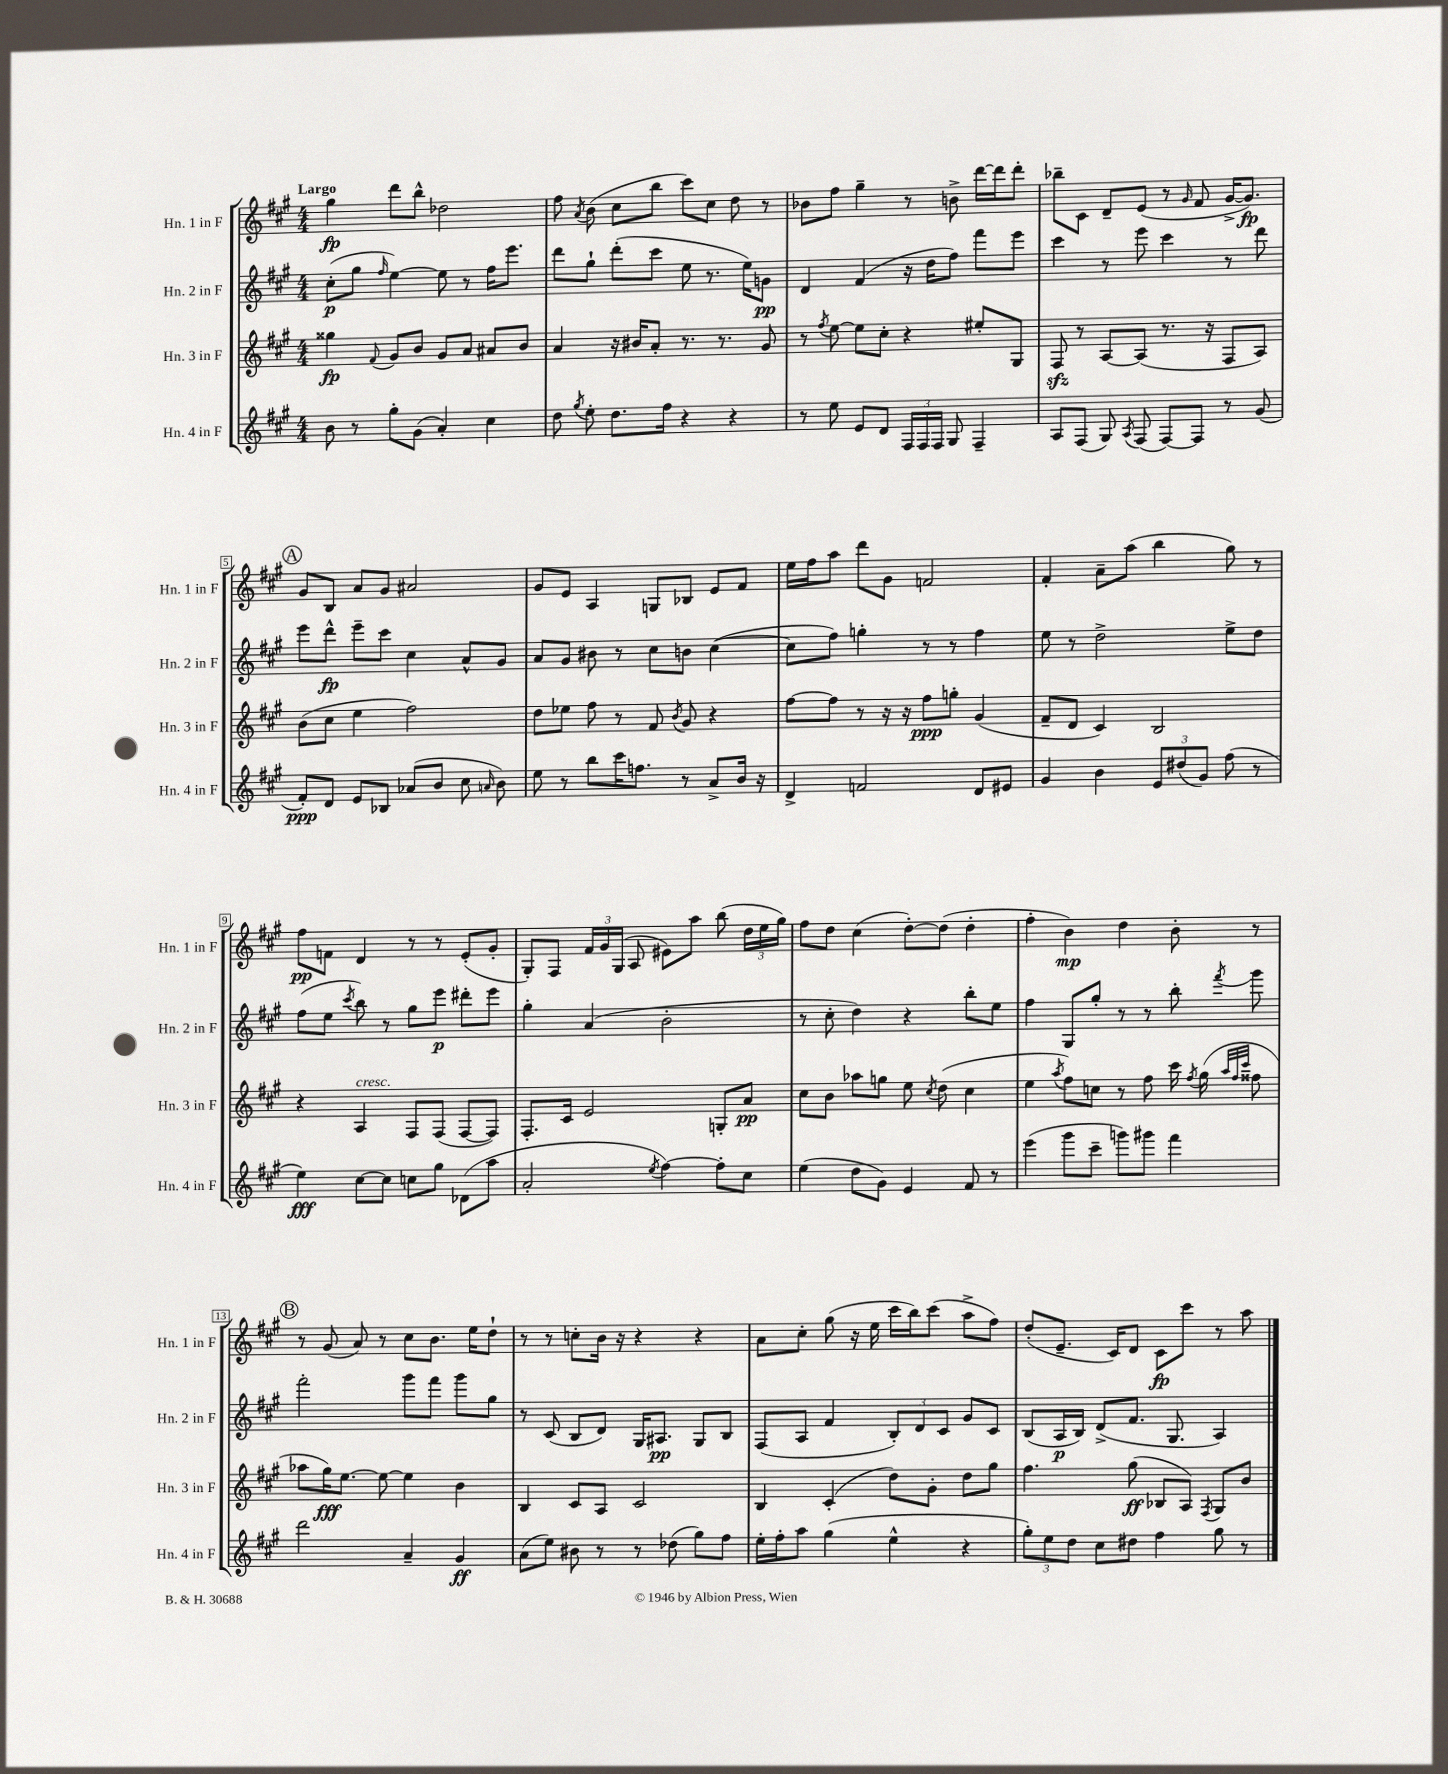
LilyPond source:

<<
\new StaffGroup <<
\new Staff = "s0" \with { instrumentName = "Hn. 1 in F" shortInstrumentName = "Hn. 1 in F" } {
    \clef treble \key a \major \numericTimeSignature \time 4/4 \tempo "Largo"
    \autoBeamOff gis''4\fp d'''8[ b''8]-^ des''2 |
    fis''8 \acciaccatura { a'8 } b'8( cis''8[ b''8] cis'''8[) cis''8] d''8 r8 |
    bes'8[ fis''8] gis''4-- r8 b'8-> d'''16[~ d'''16 d'''8]-. |
    bes''8[-- cis'8] d'8[-- e'8]( r8 \grace { gis'16 } fis'8 gis'16[~-> gis'8.]\fp) |
    \mark \markup { \circle "A" } gis'8[ b8] a'8[ gis'8] ais'2 |
    gis'8[ e'8] a4 g8[ bes8] e'8[ fis'8] |
    e''16[ fis''16 a''8] d'''8[ gis'8] f'2 |
    fis'4-. a'8[-- a''8]( b''4 gis''8) r8 |
    fis''8[\pp f'8] d'4 r8 r8 e'8[-.( gis'8]-. |
    gis8[-.) fis8] \tuplet 3/2 { fis'16[ gis'16 gis16]( } a8 eis'8[) a''8] b''8( \tuplet 3/2 { d''16[ e''16 gis''16]) } |
    fis''8[ d''8] cis''4( d''8[~-.) d''8]( d''4-. |
    fis''4-. b'4\mp) d''4 b'8-. r8 |
    \mark \markup { \circle "B" } r8 gis'8( a'8) r8 cis''8[ b'8.] e''16[ d''8]-! |
    r8 r8 c''8[-. b'16] r16 r4 r4 |
    a'8[ cis''8]-. gis''8( r16 e''16 cis'''16[ b''16) cis'''8]( a''8[-> fis''8]) |
    d''8[-.( e'8.]-- cis'16[) d'8] cis'8[\fp cis'''8] r8 a''8 \bar "|." |
}
\new Staff = "s1" \with { instrumentName = "Hn. 2 in F" shortInstrumentName = "Hn. 2 in F" } {
    \clef treble \key a \major \numericTimeSignature \time 4/4
    \autoBeamOff cis''8[-.\p( gis''8] \grace { fis''16 } e''4~) e''8 r8 fis''16[ e'''8.] |
    d'''8[ gis''8]-! d'''8[-.( cis'''8] e''8 r8. e''16[) g'8]\pp |
    d'4 fis'4( r16 d''16[ fis''8]) fis'''8[ e'''8] |
    cis'''4 r8 e'''8 cis'''4 r8 d'''8 |
    \mark \markup { \circle "A" } e'''8[ d'''8]-^\fp e'''8[-- cis'''8] cis''4 a'8[-^ gis'8] |
    a'8[ gis'8] bis'8 r8 cis''8[ b'8] cis''4~( |
    cis''8[ fis''8]) g''4-. r8 r8 fis''4 |
    e''8 r8 d''2-> e''8[-> d''8] |
    fis''8[( e''8] \acciaccatura { cis'''8 } b''8) r8 gis''8[ e'''8]\p dis'''8[-. e'''8] |
    gis''4-. a'4( b'2-. |
    r8 cis''8-. d''4) r4 b''8[-. e''8] |
    fis''4 gis8[ gis''8]-. r8 r8 b''8-. \acciaccatura { fis'''8 } gis'''8 |
    \mark \markup { \circle "B" } fis'''2-. gis'''8[ fis'''8] gis'''8[ gis''8] |
    r8 cis'8( b8[ d'8]) gis16[ ais8.]\pp gis8[ b8] |
    fis8[( a8] fis'4 \tuplet 3/2 { b8[-.) d'8 cis'8] } gis'8[ cis'8] |
    b8[( a16\p b16]) d'8[->( fis'8.] gis8. a4) \bar "|." |
}
\new Staff = "s2" \with { instrumentName = "Hn. 3 in F" shortInstrumentName = "Hn. 3 in F" } {
    \clef treble \key a \major \numericTimeSignature \time 4/4
    \autoBeamOff gisis''4\fp \appoggiatura { fis'8 } gis'8[ b'8] gis'8[ a'8] ais'8[ b'8] |
    a'4 r16 bis'16[ a'8]-. r8. r8. gis'8 |
    r8 \acciaccatura { fis''8 } e''8~ e''8[ cis''8]-. r4 eis''8[-. gis8] |
    fis8\sfz r8 a8[~ a8]( r8. r16 fis8[ a8]) |
    \mark \markup { \circle "A" } b'8[( cis''8] e''4 fis''2) |
    d''8[ ees''8] fis''8 r8 fis'8 \acciaccatura { b'8 } gis'8 r4 |
    fis''8[~ fis''8] r8 r16 r16 fis''8[\ppp g''8]-. gis'4( |
    fis'8[-- d'8] cis'4) b2 |
    r4 a4^\markup { \italic "cresc." } fis8[ fis8]( fis8[~ fis8]) |
    fis8.[-. cis'16] e'2 g8[-. a'8]\pp |
    cis''8[ b'8] aes''8[ g''8] e''8 \acciaccatura { cis''8 } d''8( cis''4 |
    e''4 \acciaccatura { a''8 } fis''8[) c''8] r8 fis''8 cis'''16 \acciaccatura { fis''8 } gis''16( \grace { a''32[ fis''32 cis'''32] } fisis''8 |
    \mark \markup { \circle "B" } aes''8[ gis''16\fff) e''8.]~ e''8~ e''4 b'4 |
    b4 cis'8[ a8] cis'2 |
    b4 cis'4-.( d''8[) gis'8]-. d''8[ gis''8] |
    fis''4. gis''8\ff( bes8[ a8]) \acciaccatura { fis8 } gis8[ b'8] \bar "|." |
}
\new Staff = "s3" \with { instrumentName = "Hn. 4 in F" shortInstrumentName = "Hn. 4 in F" } {
    \clef treble \key a \major \numericTimeSignature \time 4/4
    \autoBeamOff b'8 r8 gis''8[-. gis'8]( a'4-.) cis''4 |
    d''8 \acciaccatura { gis''8 } e''8-. d''8.[ fis''16] r4 r4 |
    r8 e''8 e'8[ d'8] \tuplet 3/2 { fis16[ fis16 fis16] } gis8 fis4-- |
    a8[ fis8]( gis8) \acciaccatura { a8 } fis8( fis8[~) fis8] r8 gis'8( |
    \mark \markup { \circle "A" } fis'8[-.\ppp) d'8] e'8[ bes8] aes'8[( b'8] cis''8 \grace { a'16 } b'8) |
    e''8 r8 b''8[ cis'''16 f''8.] r8 a'8[-> b'16] r16 |
    d'4-> f'2 d'8[ eis'8] |
    gis'4 b'4 \tuplet 3/2 { e'8[ dis''8( gis'8]) } fis''8( r8 |
    e''4\fff) cis''8[~ cis''8] c''8[ gis''8] des'8[( a''8] |
    a'2-. \acciaccatura { e''8 } fis''4~) fis''8[-. cis''8] |
    e''4( d''8[ gis'8]) e'4 fis'8 r8 |
    e'''4( gis'''8[ cis'''8]-- g'''8[) gis'''8] fis'''4 |
    \mark \markup { \circle "B" } d'''2 a'4-- gis'4\ff |
    a'8[( e''8]) bis'8 r8 r8 des''8( gis''8[) fis''8] |
    e''16[-. fis''16-. a''8] gis''4( e''4-^ r4 |
    \tuplet 3/2 { gis''8[-.) e''8 d''8] } cis''8[ dis''8] fis''4 gis''8 r8 \bar "|." |
}
>>
>>
\layout { \context { \Score \override BarNumber.stencil = #(make-stencil-boxer 0.1 0.3 ly:text-interface::print) } }
